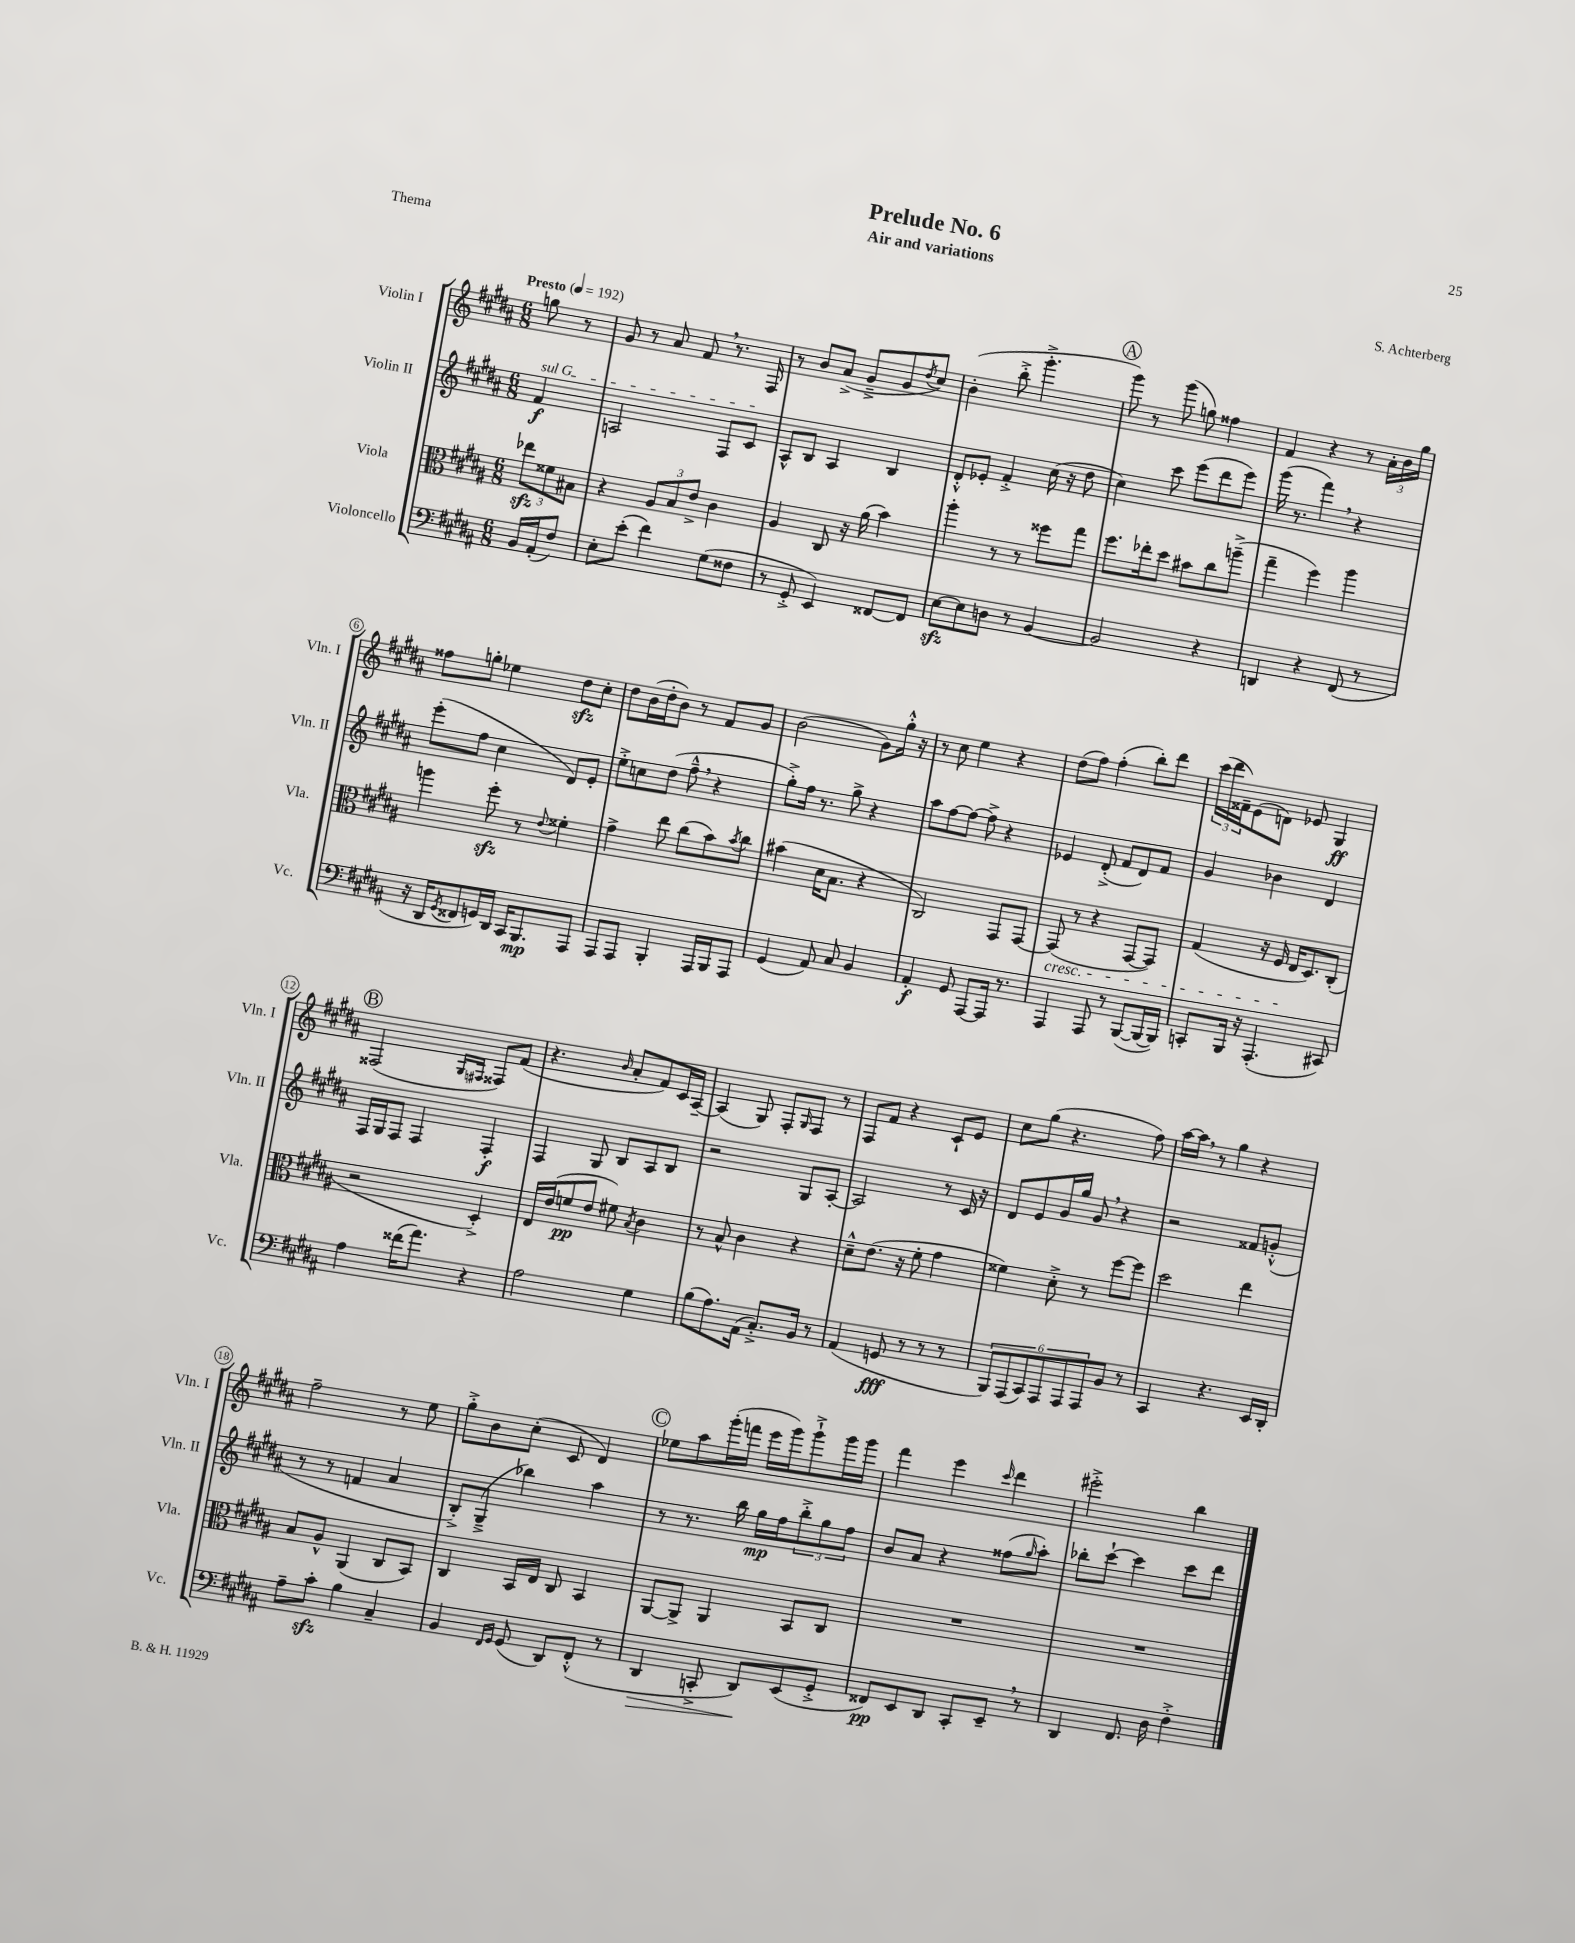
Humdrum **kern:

**kern	**kern	**kern	**kern
*staff4	*staff3	*staff2	*staff1
*clefF4	*clefC3	*clefG2	*clefG2
*k[f#c#g#d#a#]	*k[f#c#g#d#a#]	*k[f#c#g#d#a#]	*k[f#c#g#d#a#]
*M6/8	*M6/8	*M6/8	*M6/8
*MM192	*MM192	*MM192	*MM192
16BB	12ee-	4f#	8gg
(16AA#'	.	.	.
.	12f##	.	.
8F#)	.	.	8r
.	12B#	.	.
=	=	=	=
8E'	4r	2A	8g#
(8e'	.	.	8r
4f#)	12A#	.	8a#
.	12B	.	.
.	.	.	8f#
.	12e^	.	.
(8G#	4c#	8F#	8.r
8F##	.	8c#	.
.	.	.	16F#
=	=	=	=
8r	4A#	8A#^^	8r
8GG#'^	.	8B	8b
4EE)	8C#	4A#	(8a#^
.	16r	.	8g#~^
.	(16a#	.	.
[8FF##	4b)	4B	8g#
.	.	.	8qdd#
8FF##]	.	.	8cc#)
=	=	=	=
[8E	4aa#'	8d#'^^	(4b'
8E]	.	8e-'	.
8D	8r	4f#'^	8bb'^
8r	8r	.	4.ggg#'^
[4BB	8ff##	(16cc#	.
.	.	16r	.
.	8gg#	8dd#	.
=	=	=	=
2BB]	8.ff#	4cc#)	8ggg#)
.	.	.	8r
.	16ee-'	.	.
.	8dd#	8ccc#	(8ggg#
.	8b#	(8eee	8gg)
4r	8cc#	8ddd#	4ff##
.	(8aa~^	8eee)	.
=	=	=	=
4DD	4gg#~	(16ggg#	4f#
.	.	8.r	.
4r	4ff#)	4fff#)	4r
(8FF#	4aa#	4r	8r
8r	.	.	24a#'
.	.	.	24b
.	.	.	24gg#
=	=	=	=
16r	4aa	(8eee'	8ff##
16DD#	.	.	.
8qGG#	.	.	.
8FF##	.	8ff#	8gg'
16GG)	8ff#'	4cc#	4ee-
16DD#	.	.	.
16CC#	8r	.	.
8.BBB	.	.	.
.	8qqe	.	.
.	4f##'	8d#)	8dd#
8AAA#	.	8e'	8cc#'
=	=	=	=
8AAA#	4g#^	8ee'^	8dd#
8AAA#	.	8cc	(16b
.	.	.	16dd#'
4BBB'	8ee	(8dd#	8b)
.	(8cc#	8ff#~^^	8r
16AAA#	8b)	4r	8f#
16BBB	.	.	.
.	8qb	.	.
8AAA#	8cc#	.	8g#
=	=	=	=
(4GG#	(4b#	8gg#'^)	(2b
.	.	16ff#	.
.	.	8.r	.
8AA#)	16d#	.	.
.	8.B	.	.
8C#	.	8gg#^	.
4BB	4r	4r	8g#)
.	.	.	16gg#'^^
.	.	.	16r
=	=	=	=
4AA#'	2C#)	8aa#	8r
.	.	[8ff#	8cc#
8GG#	.	8ff#_	4ee
[8AAA#	.	8ff#^]	.
16AAA#]	8GG#	4r	4r
8.r	.	.	.
.	[8GG#	.	.
=	=	=	=
4AAA#	(8GG#]	4e-	(8dd#
.	8r	.	8ff#)
8AAA#	4r	(8d#'^	(4ff#'
8r	.	8f#	.
([8BBB	[8GG#	8d#)	8bb')
16BBB_	8GG#])	8f#	8ddd#
16BBB])	.	.	.
=	=	=	=
8CC'	(4G#	4g#	(24ccc#
.	.	.	24ddd#
.	.	.	24f##~)
16BBB	.	.	(8e
16r	.	.	.
(4.AAA#'	16r	4b-	8d)
.	16F#	.	.
.	16E	.	8e-
.	8.D#)	.	.
.	.	4d#	4G#
8CC#)	(8C#'	.	.
=	=	=	=
4A#	2r	16F#	(2F##
.	.	16G#	.
.	.	8F#	.
(16f##	.	4F#	.
8.a#)	.	.	.
.	.	.	16qqG#
.	.	.	16qqF#
4r	4D#'^)	4F#'	8F##)
.	.	.	(8f#
=	=	=	=
2A#	16E	4F#	4.r
.	(16e	.	.
.	8f	.	.
.	8e	8G#	.
.	.	.	16qqb
.	8f#)	8B	8a#'
.	8qB	.	.
4G#	4c#	8A#	8f#)
.	.	8B	16c#
.	.	.	[16A#~
=	=	=	=
(8B	8r	2r	(4A#]
8.A#)	8B^^	.	.
.	4c#	.	8G#)
(16AA#	.	.	.
8.C#'^)	.	.	8F#'
.	.	.	16qqG#
.	4r	8G#	8F#
16BB	.	.	.
8r	.	[8A#'	8r
=	=	=	=
(4AA#	8d#~^^	2A#]	8F#
.	(8.e	.	8f#
8GG	.	.	4r
.	16r	.	.
8r	8f#'	.	.
8r	4g#	8r	8c#`
8r	.	16c#	8e
.	.	16r	.
=	=	=	=
12BBB)	4f##)	8d#	8cc#
(12AAA#	.	.	.
.	.	8e	(8gg#
12CC#)	.	.	.
12AAA#	8d#'^	16g#	4.r
.	.	16gg#	.
12AAA#	.	.	.
.	8r	8g#	.
12AAA#	.	.	.
8BB	[8ff#	4r	.
8r	8ff#]	.	8ff#)
=	=	=	=
4CC#	2dd#	2r	[16aa#
.	.	.	16aa#]
.	.	.	8r
4.r	.	.	4gg#
.	4ee	8f##	4r
16EE	.	(8g'^^	.
16DD#'	.	.	.
=	=	=	=
8A#~	8B	8r	2ff#~
8c#'	8A#^^	8r	.
4B	(4AA#	4f	.
4C#~	8C#	4a#	8r
.	8BB)	.	8ee
=	=	=	=
4BB	4C#	8B'^)	8gg#'^
.	.	(8G#~^	8b
16qqFF#	.	.	.
16qqGG#	.	.	.
(8GG#	16BB	4bb-)	(8cc#'
.	16E	.	.
8DD#)	8C#	.	8c#
(8FF#'^^	4BB	4aa#	4d#)
8r	.	.	.
=	=	=	=
4DD#	[8AA#	8r	8ee-
.	8AA#^]	8.r	8aa#
8CC'^	4AA#	.	(16ggg#'
.	.	16bb	16fff
8DD#)	.	16gg#	16eee
.	.	16ff#	16ggg#)
(8EE	8BB	12bb'^	8ggg#`^
.	.	12gg#	.
8GG#'^	8C#	.	16ggg#
.	.	12ff#	.
.	.	.	16ggg#
=	=	=	=
8FF##)	2.r	8b	4fff#
8EE	.	8a#	.
8DD#	.	4r	4eee
8CC#'	.	.	.
.	.	.	16qqccc#
8EE~	.	(8ff##	4ddd#
.	.	16qqgg#	.
8r	.	8aa#')	.
=	=	=	=
4DD#	2.r	8bb-'	2eee#'^
.	.	[8ccc#`	.
8.FF#	.	4ccc#]	.
16D#	.	.	.
4F#'^	.	8ccc#	4bb
.	.	8ddd#	.
==	==	==	==
*-	*-	*-	*-
